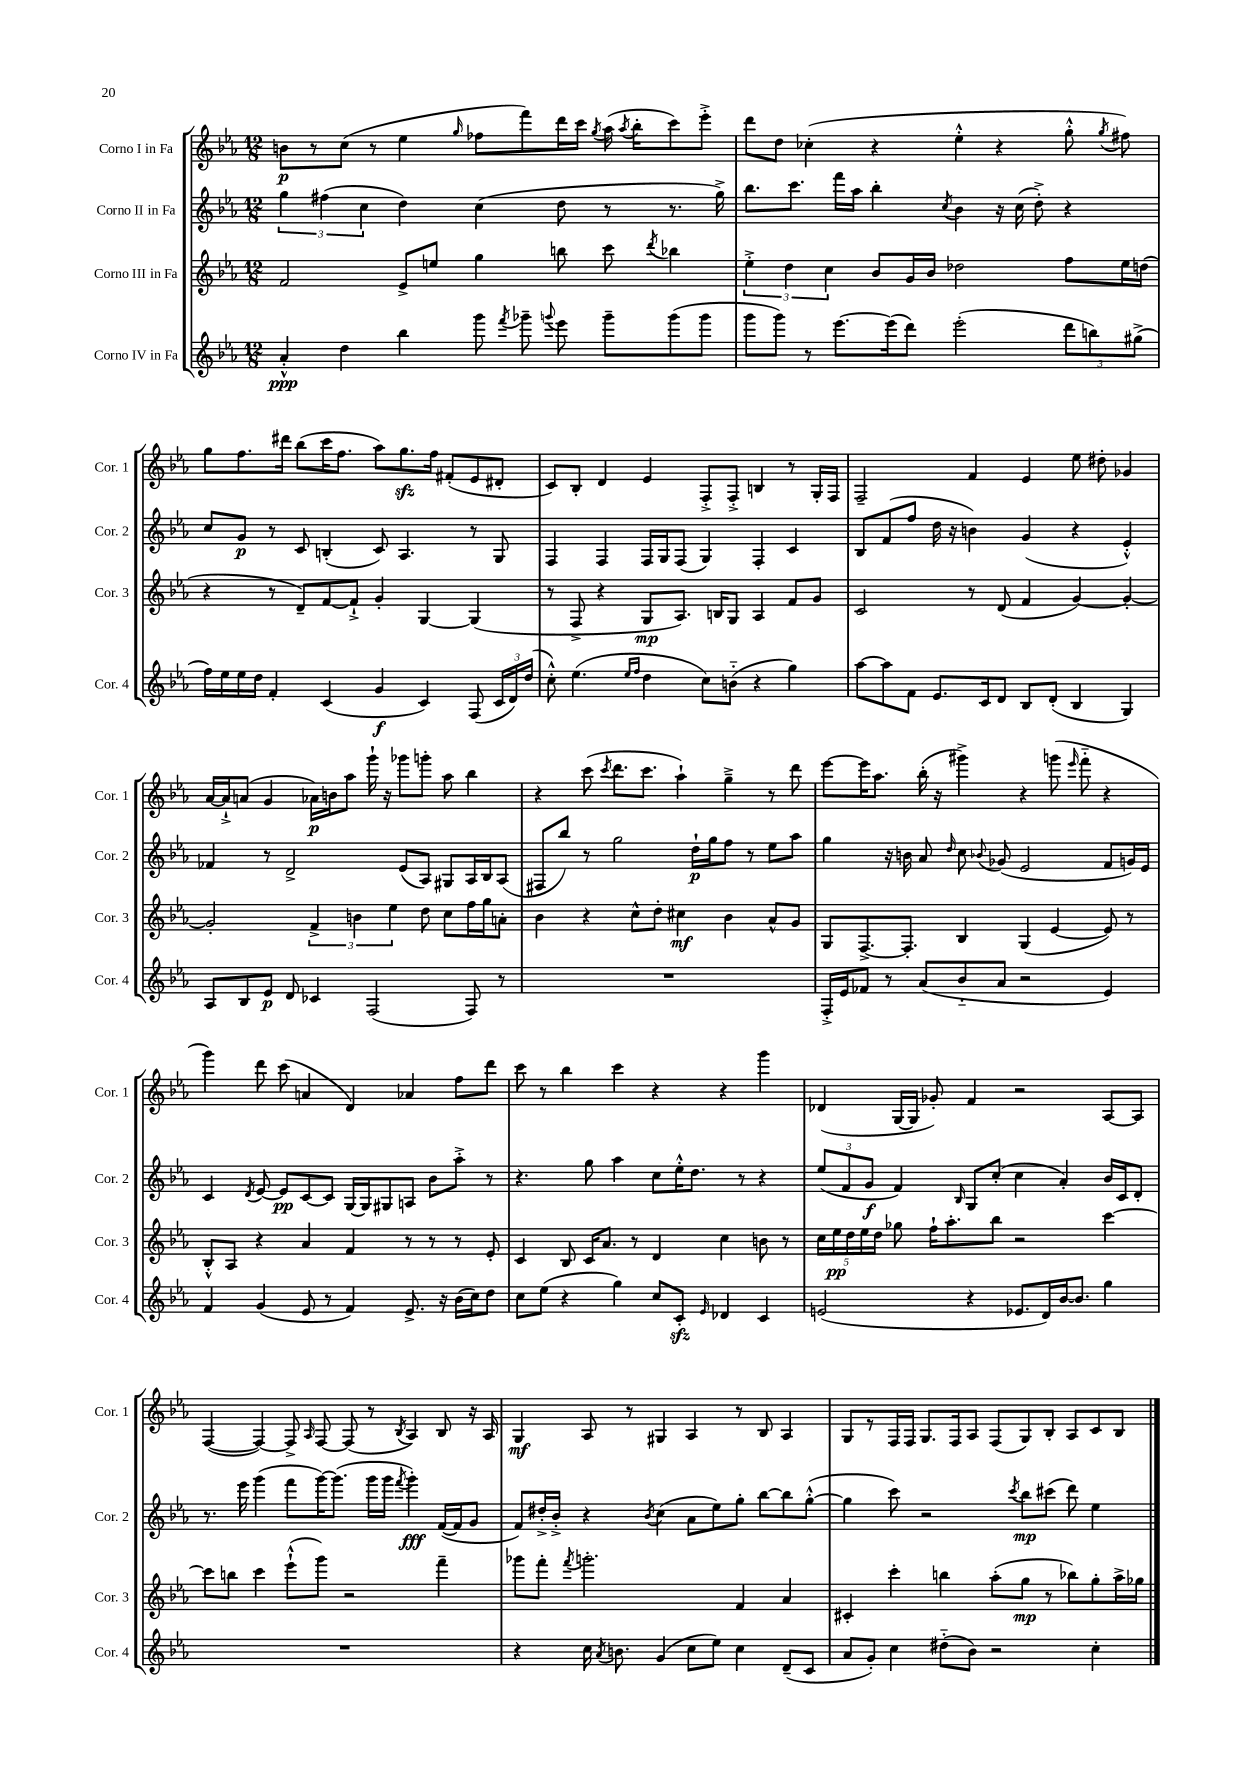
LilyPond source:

<<
\new StaffGroup <<
\new Staff = "s0" \with { instrumentName = "Corno I in Fa" shortInstrumentName = "Cor. 1" } {
    \clef treble \key ees \major \numericTimeSignature \time 12/8
    \autoBeamOff b'8[\p r8 c''8]( r8 ees''4 \grace { g''16 } fes''8[ f'''8) d'''16 c'''16] \acciaccatura { g''8 } aes''16( \acciaccatura { aes''8 } bes''16[-. c'''8) ees'''8]-.-> |
    d'''8[ d''8] ces''4-.( r4 ees''4-.-^ r4 g''8-.-^ \acciaccatura { g''8 } fis''8) |
    g''8[ f''8. dis'''16] bes''8[( c'''16 f''8.] aes''8[) g''8.\sfz f''16] fis'8[-.( ees'8 dis'8]-. |
    c'8[) bes8]-. d'4 ees'4 f8[-.-> f8]-.-> b4 r8 g16[-. f16] |
    f2-- f'4 ees'4 ees''8 dis''8-. ges'4 |
    aes'16[~ aes'16-!-> a'8]( g'4 aes'16[\p) b'16 aes''8] g'''16-! r16 ges'''8[ g'''8]-. aes''8 bes''4 |
    r4 c'''8( \acciaccatura { c'''8 } d'''8.[ c'''8.] aes''4-!) g''4---> r8 d'''8 |
    ees'''8[~ ees'''16 aes''8.] bes''16-.( r16 gis'''4->) r4 g'''8( \grace { ees'''16 } f'''8-_ r4 |
    g'''4) d'''8 c'''8( a'4 d'4) aes'4 f''8[ d'''8] |
    c'''8 r8 bes''4 c'''4 r4 r4 g'''4 |
    des'4( g16[~ g16] ges'8-.) f'4 r2 aes8[~ aes8] |
    f4~( f4~) f8-> \grace { aes16 } f8~ f8( r8 \acciaccatura { bes8 } aes4) bes8 r16 aes16 |
    g4\mf aes8 r8 gis4 aes4 r8 bes8 aes4 |
    g8[ r8 f16 f16] g8.[ f16 aes8] f8[( g8) bes8]-. aes8[ c'8 bes8] \bar "|." |
}
\new Staff = "s1" \with { instrumentName = "Corno II in Fa" shortInstrumentName = "Cor. 2" } {
    \clef treble \key ees \major \numericTimeSignature \time 12/8
    \autoBeamOff \tuplet 3/2 { g''4 fis''4( c''4 } d''4) c''4( d''8 r8 r8. g''16->) |
    bes''8.[ c'''8.] f'''16[ aes''16] bes''4-. \acciaccatura { c''8 } bes'4 r16 c''16( d''8-.->) r4 |
    c''8[ g'8]\p r8 c'8 b4-.( c'8) aes4. r8 g8 |
    f4 f4 f16[ g16 f8]( g4) f4-. c'4 |
    bes8[ f'8( f''8] d''16 r16 b'4) g'4( r4 ees'4-.-^) |
    fes'4 r8 d'2-> ees'8[( aes8]) gis8[ aes16 bes16 aes8]( |
    fis8[ bes''8]) r8 g''2 d''16[-!\p g''16 f''8] r8 ees''8[ aes''8] |
    g''4 r16 b'16 aes'8 \grace { d''16 } c''8 \appoggiatura { bes'8 } ges'8( ees'2 f'8[ g'16) ees'16] |
    c'4 \acciaccatura { d'8 } ees'8~ ees'8[\pp c'8~ c'8] g16[~ g16 gis8 a8] bes'8[ aes''8]-.-> r8 |
    r4. g''8 aes''4 c''8[ ees''16-.-^ d''8.] r8 r4 |
    \tuplet 3/2 { ees''8[( f'8 g'8]\f } f'4) \grace { bes16 } g8[ c''8]-.( c''4 aes'4-.) bes'16[ c'16 d'8]-. |
    r8. ees'''16 g'''4( f'''8[ g'''16~) g'''8.]( g'''16[ g'''16] \acciaccatura { f'''8 } g'''4-.\fff) f'16[~( f'16 g'8] |
    f'8[) dis''16-.-> bes'16]-.-> r4 \acciaccatura { bes'8 } c''4( aes'8[ ees''8) g''8]-. bes''8[~ bes''8 g''8]~-.-^( |
    g''4 c'''8) r2 \acciaccatura { c'''8 } bes''8[\mp cis'''8]( d'''8) ees''4 \bar "|." |
}
\new Staff = "s2" \with { instrumentName = "Corno III in Fa" shortInstrumentName = "Cor. 3" } {
    \clef treble \key ees \major \numericTimeSignature \time 12/8
    \autoBeamOff f'2 ees'8[-> e''8] g''4 b''8 c'''8 \acciaccatura { d'''8 } bes''4 |
    \tuplet 3/2 { ees''4-.-> d''4 c''4 } bes'8[ g'16 bes'16] des''2 f''8[ ees''16 d''16]( |
    r4 r8 d'8[--) f'8~ f'8]-!-> g'4-. g4~ g4( |
    r8 f8-> r4 g8[\mp aes8.]) b16[ g8] aes4 f'8[ g'8] |
    c'2 r8 d'8( f'4 g'4~) g'4~-. |
    g'2-. \tuplet 3/2 { f'4-> b'4 ees''4 } d''8 c''8[ f''16 g''16 a'8]-. |
    bes'4 r4 c''8[-^ d''8]-. cis''4\mf bes'4 aes'8[-^ g'8] |
    g8[ f8.~-> f8.]-. bes4 g4( ees'4~ ees'8) r8 |
    bes8[-.-^ aes8] r4 aes'4 f'4 r8 r8 r8 ees'8-. |
    c'4 bes8 c'16[ aes'8.] r8 d'4 c''4 b'8 r8 |
    \tuplet 5/4 { c''16[ ees''16\pp d''16 ees''16 d''16] } ges''8 f''16[-! aes''8.-. bes''8] r2 c'''4~ |
    c'''8[ b''8] c'''4 ees'''8[-!-^( g'''8]) r2 f'''4-- |
    ges'''8[ f'''8]-. \acciaccatura { f'''8 } g'''2.-. f'4 aes'4 |
    cis'4-. c'''4-. b''4 aes''8[-.( g''8]\mp r8 bes''8[) g''8-. aes''16-> ges''16] \bar "|." |
}
\new Staff = "s3" \with { instrumentName = "Corno IV in Fa" shortInstrumentName = "Cor. 4" } {
    \clef treble \key ees \major \numericTimeSignature \time 12/8
    \autoBeamOff aes'4-.-^\ppp d''4 bes''4 g'''8 \acciaccatura { f'''8 } ges'''8-- \appoggiatura { g'''8 } ees'''8 g'''8[-- g'''8( g'''8] |
    g'''8[ g'''8]) r8 ees'''8.[~ ees'''16( d'''8]) ees'''2-.( \tuplet 3/2 { d'''8[ b''8) gis''8]->( } |
    f''16[) ees''16 ees''16 d''16] f'4-. c'4( g'4\f c'4) f8( \tuplet 3/2 { c'16[ d'16) d''16]( } |
    c''8-.-^) ees''4.( \grace { ees''16[ f''16] } d''4 c''8[) b'8]-_( r4 g''4) |
    aes''8[~ aes''8 f'8] ees'8.[ c'16 d'8] bes8[ d'8]-.( bes4 g4) |
    aes8[ bes8 ees'8]\p d'8 ces'4 f2( f8) r8 |
    R1. |
    f16[-.-> ees'16 fes'8] r8 aes'8[( bes'8-_ aes'8] r2 ees'4) |
    f'4 g'4( ees'8 r8 f'4) ees'8.-> r16 bes'16[( c''16) d''8] |
    c''8[ ees''8]( r4 g''4) c''8[ c'8]-.\sfz \grace { ees'16 } des'4 c'4 |
    e'2( r4 ees'8.[ d'16) bes'16~ bes'8.] g''4 |
    R1. |
    r4 c''16 \acciaccatura { aes'8 } b'8. g'4( c''8[ ees''8]) c''4 d'8[--( c'8] |
    aes'8[ g'8]-.) c''4 dis''8[-_( bes'8]) r2 c''4-. \bar "|." |
}
>>
>>
\layout { \context { \Score \remove "Bar_number_engraver" } }
